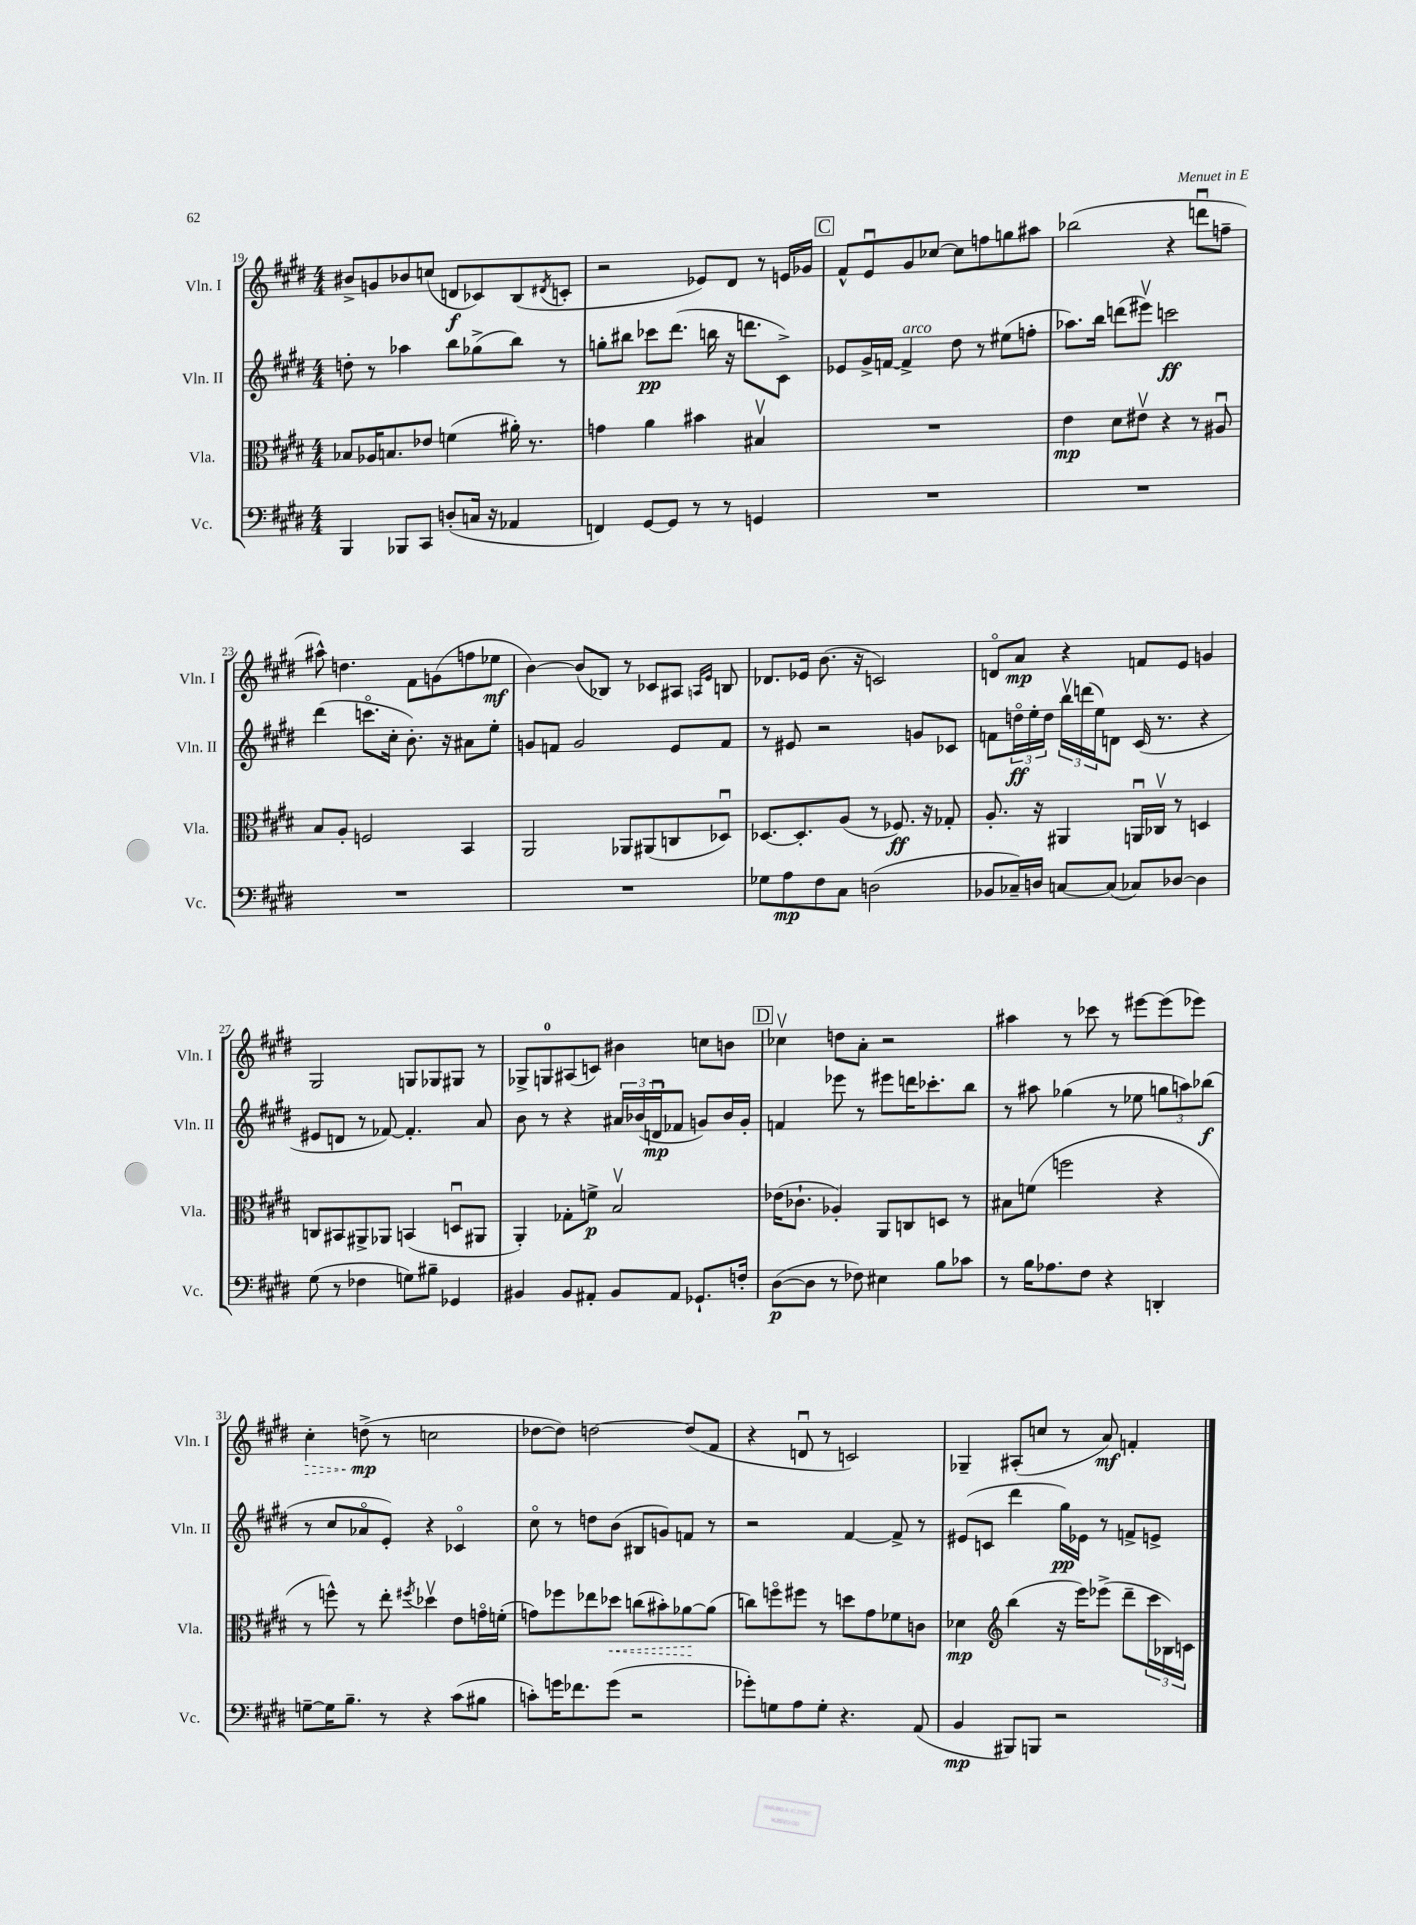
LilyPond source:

<<
\new StaffGroup <<
\new Staff = "s0" \with { instrumentName = "Vln. I" shortInstrumentName = "Vln. I" } {
    \clef treble \key e \major \numericTimeSignature \time 4/4
    bis'8-> g'8 bes'8 c''8( d'8\f ces'8) b8( \acciaccatura { dis'8 } c'8-. |
    r2 ees'8) dis'8 r8 e'16 ges'16 |
    \mark \markup { \box "C" } fis'8-^ e'8\downbow gis'8 ces''8~ ces''8 f''8 g''8 ais''8 |
    bes''2( r4 d'''8\downbow f''8-- |
    ais''8-^) d''4. fis'8 g'8( f''8 ees''8\mf |
    b'4~) b'8( bes8) r8 ces'8 ais8 \grace { a16 e'16 } b8 |
    des'8. ees'16 b'8.( r16 c'2) |
    d'8\flageolet a'8\mp r4 f'8 e'8 g'4 |
    gis2 g8 ges8 gis8 r8 |
    ges8-> g8-0 ais8( c'8) bis'4 c''8 b'8 |
    \mark \markup { \box "D" } ces''4\upbow d''8 a'8-. r2 |
    ais''4 r8 ces'''8 r8 eis'''8~ eis'''8( ees'''8) |
    \once \override Hairpin.style = #'dashed-line cis''4-.\> d''8->\mp\!( r8 c''2 |
    des''8~ des''8) d''2~ d''8( fis'8 |
    r4 d'8\downbow r8 c'2) |
    ges4-- ais8-.( c''8 r8 a'8\mf) f'4-. \bar "|." |
}
\new Staff = "s1" \with { instrumentName = "Vln. II" shortInstrumentName = "Vln. II" } {
    \clef treble \key e \major \numericTimeSignature \time 4/4
    d''8-. r8 aes''4 b''8 ges''8->( b''8) r8 |
    g''8-. bis''8 ces'''8\pp dis'''8.( b''16 r16 d'''8. cis'8->) |
    \mark \markup { \box "C" } ees'8 gis'16-> f'16~ f'4->^\markup { \italic "arco" } dis''8 r8 eis''8( f''8-. |
    aes''8.) b''16 d'''8( eis'''8\upbow) c'''2\ff |
    dis'''4( c'''8.\flageolet cis''16-. b'8.-.) r16 ais'8 e''8-. |
    g'8 f'8 g'2 e'8 f'8 |
    r8 eis'8 r2 g'8 ces'8 |
    f'8 \tuplet 3/2 { d''16\flageolet\ff e''16-. d''16 } \tuplet 3/2 { b''16\upbow d'''16( e''16) } d'8 cis'16( r8. r4 |
    eis'8 d'8 r8 fes'8~) fes'4.-. a'8 |
    b'8 r8 r4 \tuplet 3/2 { ais'16 bes'16( d'16\downbow\mp } fes'8 g'8) bes'16 g'16-. |
    \mark \markup { \box "D" } f'4 ees'''8 r8 eis'''8 d'''16 ces'''8.-. b''8 |
    r8 ais''8 ges''4( r8 ees''8 \tuplet 3/2 { g''8 a''8) bes''8\f( } |
    r8 cis''8 aes'8\flageolet e'8-.) r4 ces'4\flageolet |
    cis''8\flageolet r8 d''8 b'8( bis8 g'8) f'8 r8 |
    r2 fis'4~ fis'8-> r8 |
    eis'8( c'8 dis'''4 gis''16\pp) ees'16 r8 f'8-> e'8-> \bar "|." |
}
\new Staff = "s2" \with { instrumentName = "Vla." shortInstrumentName = "Vla." } {
    \clef alto \key e \major \numericTimeSignature \time 4/4
    bes8 aes16 b8. ees'8 f'4( ais'16-.) r8. |
    g'4 a'4 bis'4 bis4\upbow |
    \mark \markup { \box "C" } R1 |
    e'4\mp dis'8 eis'8\upbow r4 r8 ais8\downbow |
    b8 a8-. f2 b,4 |
    a,2 aes,8 ais,8( c8 des8\downbow) |
    des8.~ des8.-. a8( r8 fes8.\ff) r16 ges8-. |
    a8.-. r16 ais,4 a,16\downbow ces16\upbow r8 d4 |
    c8 bis,8 ais,8-> aes,8 b,4( d8\downbow ais,8 |
    a,4-.) ges8-. f'8->\p b2\upbow |
    \mark \markup { \box "D" } ees'16( ces'8.-! aes4-.) a,8 c8 d8 r8 |
    bis8 f'8( f''2 r4 |
    r8 f''8-^) r8 e''8-. \acciaccatura { fis''8 } des''4\upbow e'8 g'16\flageolet f'16-.( |
    g'8) fes''8 ees''8 \once \override Hairpin.style = #'dashed-line des''8\< c''8( bis'8-.) aes'8~\! aes'8( |
    c''8) f''8\flageolet fis''8 r8 d''8 gis'8 fes'8 c'8 |
    des'4\mp \clef treble b''4( r16 e'''16) ees'''8->( dis'''8-- \tuplet 3/2 { cis'''16 bes16) c'16 } \bar "|." |
}
\new Staff = "s3" \with { instrumentName = "Vc." shortInstrumentName = "Vc." } {
    \clef bass \key e \major \numericTimeSignature \time 4/4
    b,,4 bes,,8 cis,8 d8-.( c16 r16 aes,4 |
    f,4) gis,8~ gis,8 r8 r8 g,4 |
    \mark \markup { \box "C" } R1 |
    R1 |
    R1 |
    R1 |
    ges8 a8\mp fis8 cis8 d2( |
    bes,8 ces16--) d16 c8~ c8( ces8) des8~ des4 |
    gis8( r8 fes4 g8) bis8-- ges,4 |
    bis,4 bis,8 ais,8-. bis,8 ais,8 ges,8.-! f16-. |
    \mark \markup { \box "D" } dis8~\p( dis8 r8 fes8) eis4 b8 ces'8 |
    r8 b16 aes8. fis8 r4 d,4-. |
    g8~-- g16 b8.-- r8 r4 cis'8( bis8 |
    c'8-.) g'16 fes'8. g'8( r2 |
    ges'8-.) g8 a8 g8-. r4. a,8( |
    b,4\mp bis,,8) b,,8 r2 \bar "|." |
}
>>
>>
\layout { \context { \Score currentBarNumber = #19 } }
